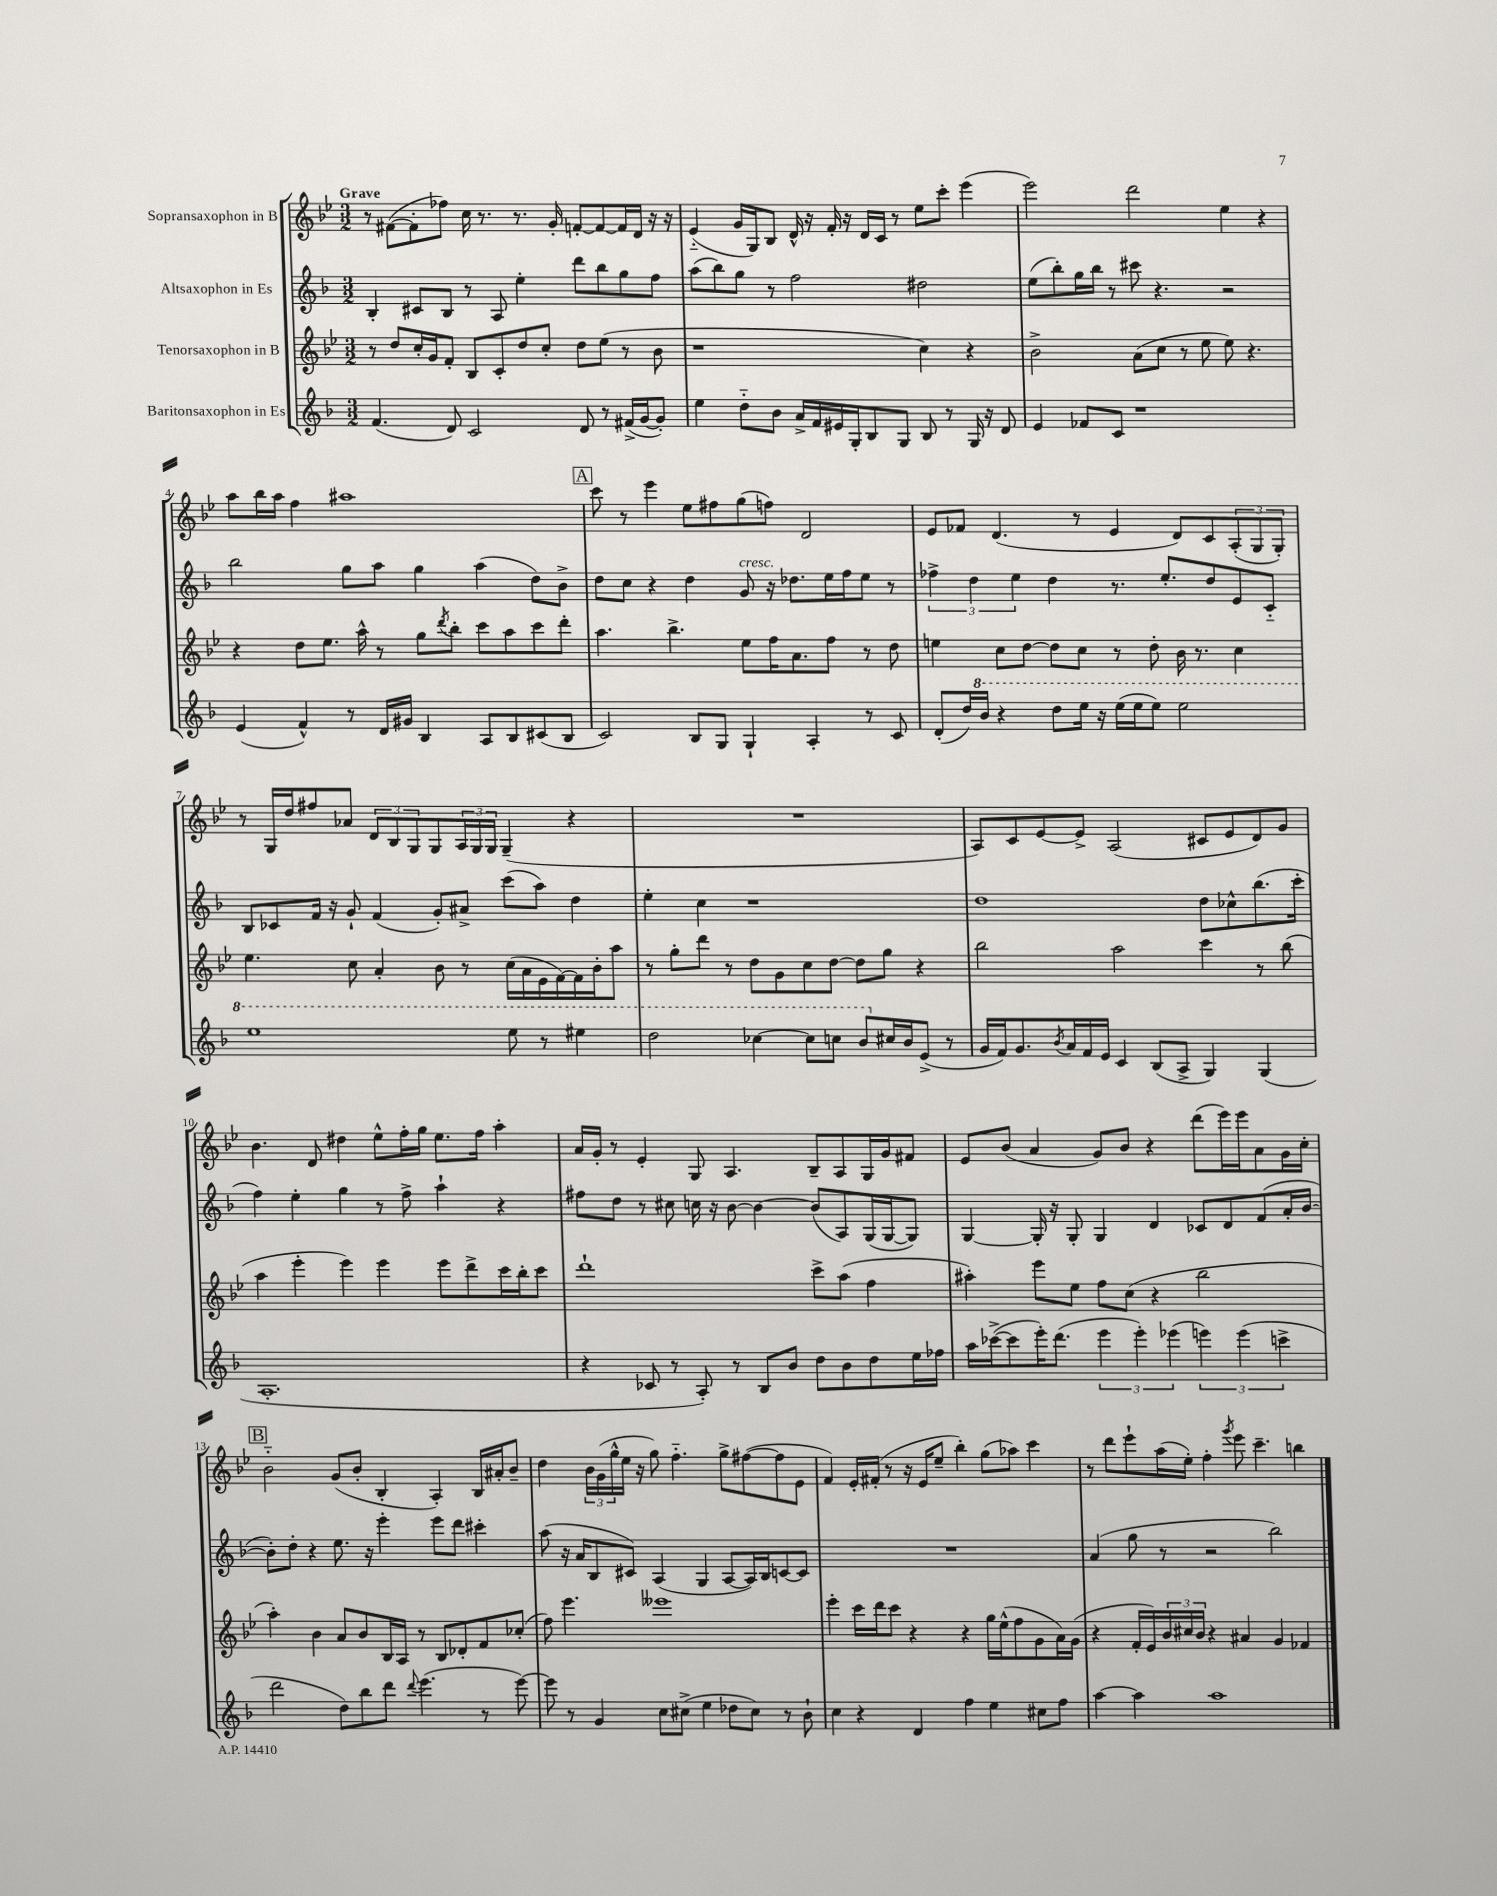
<<
\new StaffGroup <<
\new Staff = "s0" \with { instrumentName = "Sopransaxophon in B" } {
    \clef treble \key bes \major \numericTimeSignature \time 3/2 \tempo "Grave"
    r8 fis'8~( fis'8-. fes''8) c''16 r8. r8. g'16-. f'8~-. f'8~ f'16 d'16 r16 r16 |
    ees'4-_( g'16 g16) bes8 d'16-^ r16 f'16-. r16 d'16 c'16 r8 ees''8 c'''8-. ees'''4( |
    ees'''2) d'''2 ees''4 r4 |
    a''8 bes''16 a''16 f''4 ais''1 |
    \mark \markup { \box "A" } c'''8 r8 ees'''4 ees''8 fis''8 g''8( f''8) d'2 |
    ees'8 fes'8 d'4.( r8 ees'4 d'8) c'8 \tuplet 3/2 { a8-.( g8 g8-.) } |
    r8 g16 d''16 fis''8 aes'8 \tuplet 3/2 { d'8 bes8 g8 } g8 \tuplet 3/2 { a16 g16 g16 } g4--( r4 |
    R1. |
    a8) c'8 ees'8~ ees'8-> a2( cis'8 ees'8 d'8) g'8 |
    bes'4. d'8 dis''4 ees''8-^ f''16-. g''16 ees''8. f''16 a''4-. |
    a'16 g'16-. r8 ees'4-. g8 a4. bes8-- a8 g16 g'16 fis'8 |
    ees'8 bes'8( a'4 g'8) bes'8 r4 d'''8( ees'''16) ees'''16 a'8 g'16 c''16-. |
    \mark \markup { \box "B" } bes'2-_ g'8( bes'8-. bes4-. a4-.) bes16 ais'16-. bes'8-- |
    d''4 \tuplet 3/2 { bes'16 g'16( g''16-^ } ees''16 r16 g''8) f''4.-_ g''8-> fis''8~( fis''8 ees'8 |
    f'4) ees'16-. fis'16-.( r8 r16 ees'16 ees''8-- bes''4-.) g''8( aes''8) c'''4 |
    r8 d'''8 ees'''8-! a''16( ees''16-.) f''4-. \acciaccatura { g'''8 } ees'''8 c'''4.-- b''4 \bar "|." |
}
\new Staff = "s1" \with { instrumentName = "Altsaxophon in Es" } {
    \clef treble \key f \major \numericTimeSignature \time 3/2
    bes4-. cis'8 bes8 r8 a8 e''4-. d'''8 bes''8 g''8 f''8 |
    a''8( bes''8) g''8 r8 f''2 dis''2 |
    e''8( bes''8-.) g''16 bes''16 r8 cis'''8 r4. r2 |
    bes''2 g''8 a''8 g''4 a''4( d''8) bes'8-> |
    \mark \markup { \box "A" } d''8 c''8 r4 d''4 g'8^\markup { \italic "cresc." } r16 des''8. e''16 f''16 e''8 r8 |
    \tuplet 3/2 { fes''4-> d''4 e''4 } d''4 r8. e''8.-. d''8 e'8 c'8-_ |
    bes8 ces'8 f'16 r16 g'8-! f'4( g'8-.) ais'8-> c'''8( a''8) d''4 |
    e''4-. c''4 r1 |
    d''1 d''8 ces''8-^ bes''8.( c'''16-. |
    f''4) e''4-. g''4 r8 f''8-> a''4-! r4 |
    fis''8 d''8 r8 cis''8 c''16 r16 bes'8~ bes'4~ bes'8( a8) g16( g16~ g8) |
    g4~ g16-. r16 g8-. g4 d'4 ces'8 d'8 f'8( a'16-. bes'16~ |
    \mark \markup { \box "B" } bes'8-.) d''8-. r4 e''8. r16 e'''4-. e'''8 d'''8 cis'''4-. |
    a''8( r16 a'16 bes8 cis'8) a4( g4 a8~ a16) bes16 c'8~ c'8 |
    R1. |
    a'4( g''8 r8 r2 bes''2) \bar "|." |
}
\new Staff = "s2" \with { instrumentName = "Tenorsaxophon in B" } {
    \clef treble \key bes \major \numericTimeSignature \time 3/2
    r8 d''8 c''16-. g'16 f'8-. bes8 c'8-. d''8 c''8-. d''8 ees''8( r8 bes'8 |
    r1 c''4) r4 |
    bes'2-> a'8( c''8 r8 ees''8 ees''8) r4. |
    r4 d''8 ees''8. a''16-^ r8 g''8 \acciaccatura { d'''8 } bes''8-. c'''8 a''8 c'''8 d'''8-. |
    \mark \markup { \box "A" } a''4. bes''4.-> ees''8 f''16 a'8. f''8 r8 d''8 |
    e''4 c''8 d''8~ d''8 c''8 r8 d''8-. bes'16 r8. c''4 |
    ees''4. c''8 a'4-. bes'8 r8 c''16( a'16 ees'16 f'16~) f'16 bes'16-. a''8 |
    r8 g''8-. d'''8 r8 d''8 g'8 c''8 d''8~ d''8 g''8 r4 |
    bes''2 a''2 c'''4 r8 bes''8( |
    a''4 ees'''4-. ees'''4) ees'''4 ees'''8 d'''8-> c'''16 bes''16-. c'''8 |
    d'''1-! c'''8-> a''8( f''4 |
    ais''4-.) ees'''8 ees''8 f''8 c''8( r4 bes''2 |
    \mark \markup { \box "B" } a''4-.) bes'4 a'8 bes'8 bes16 a16 r8 bes8 des'8-. f'8 ces''8-.( |
    f''8) ees'''4. eeses'''1 |
    ees'''4-. c'''16 d'''16 c'''8 r4 r4 g''16 ees''16-^( f''8 g'8 a'16) g'16( |
    r4 f'16-. ees'16) \tuplet 3/2 { bes'16 cis''16 bes'16 } r4 ais'4 g'4 fes'4 \bar "|." |
}
\new Staff = "s3" \with { instrumentName = "Baritonsaxophon in Es" } {
    \clef treble \key f \major \numericTimeSignature \time 3/2
    f'4.( d'8) c'2 d'8 r8 fis'16->( g'16~ g'8-.) |
    e''4 d''8-_ bes'8 a'16-> f'16 eis'16 g16-. bes8 g8 bes8 r8 g16 r16 d'8 |
    e'4 fes'8 c'8 r1 |
    e'4( f'4-^) r8 d'16 gis'16 bes4 a8 bes8 cis'8( bes8 |
    \mark \markup { \box "A" } c'2) bes8 g8 g4-! a4-. r8 c'8 |
    d'8-.( d''16) \ottava #1 bes''16 r4 d'''8 e'''16 r16 e'''16( e'''16 e'''8) e'''2 |
    e'''1 e'''8 r8 eis'''4 |
    d'''2 ces'''4~ ces'''8 c'''8 bes''8 \ottava #0 cis''16 bes'16 e'8->( r8 |
    g'16 f'16) g'8. \acciaccatura { bes'8 } a'16 f'16 e'16 c'4 bes8( a8-> g4) g4( |
    a1.-. |
    r4 ces'8 r8 a8-.) r8 bes8 bes'8 d''8 bes'8 d''8 e''16 fes''16 |
    a''16 ces'''16~->( ces'''8 e'''16-.) d'''8.( \tuplet 3/2 { e'''4 e'''4-.) ees'''4( } \tuplet 3/2 { e'''4) e'''4( c'''4-> } |
    \mark \markup { \box "B" } d'''2 d''8) bes''8 d'''8 \appoggiatura { d'''8 } e'''4.( r8 e'''8~) |
    e'''8 r8 g'4 c''8 cis''8->( e''4 des''8 cis''8) r8 bes'8-! |
    c''4 r4 d'4 f''4 e''4 cis''8 f''8 |
    a''4~ a''4 a''1 \bar "|." |
}
>>
>>
